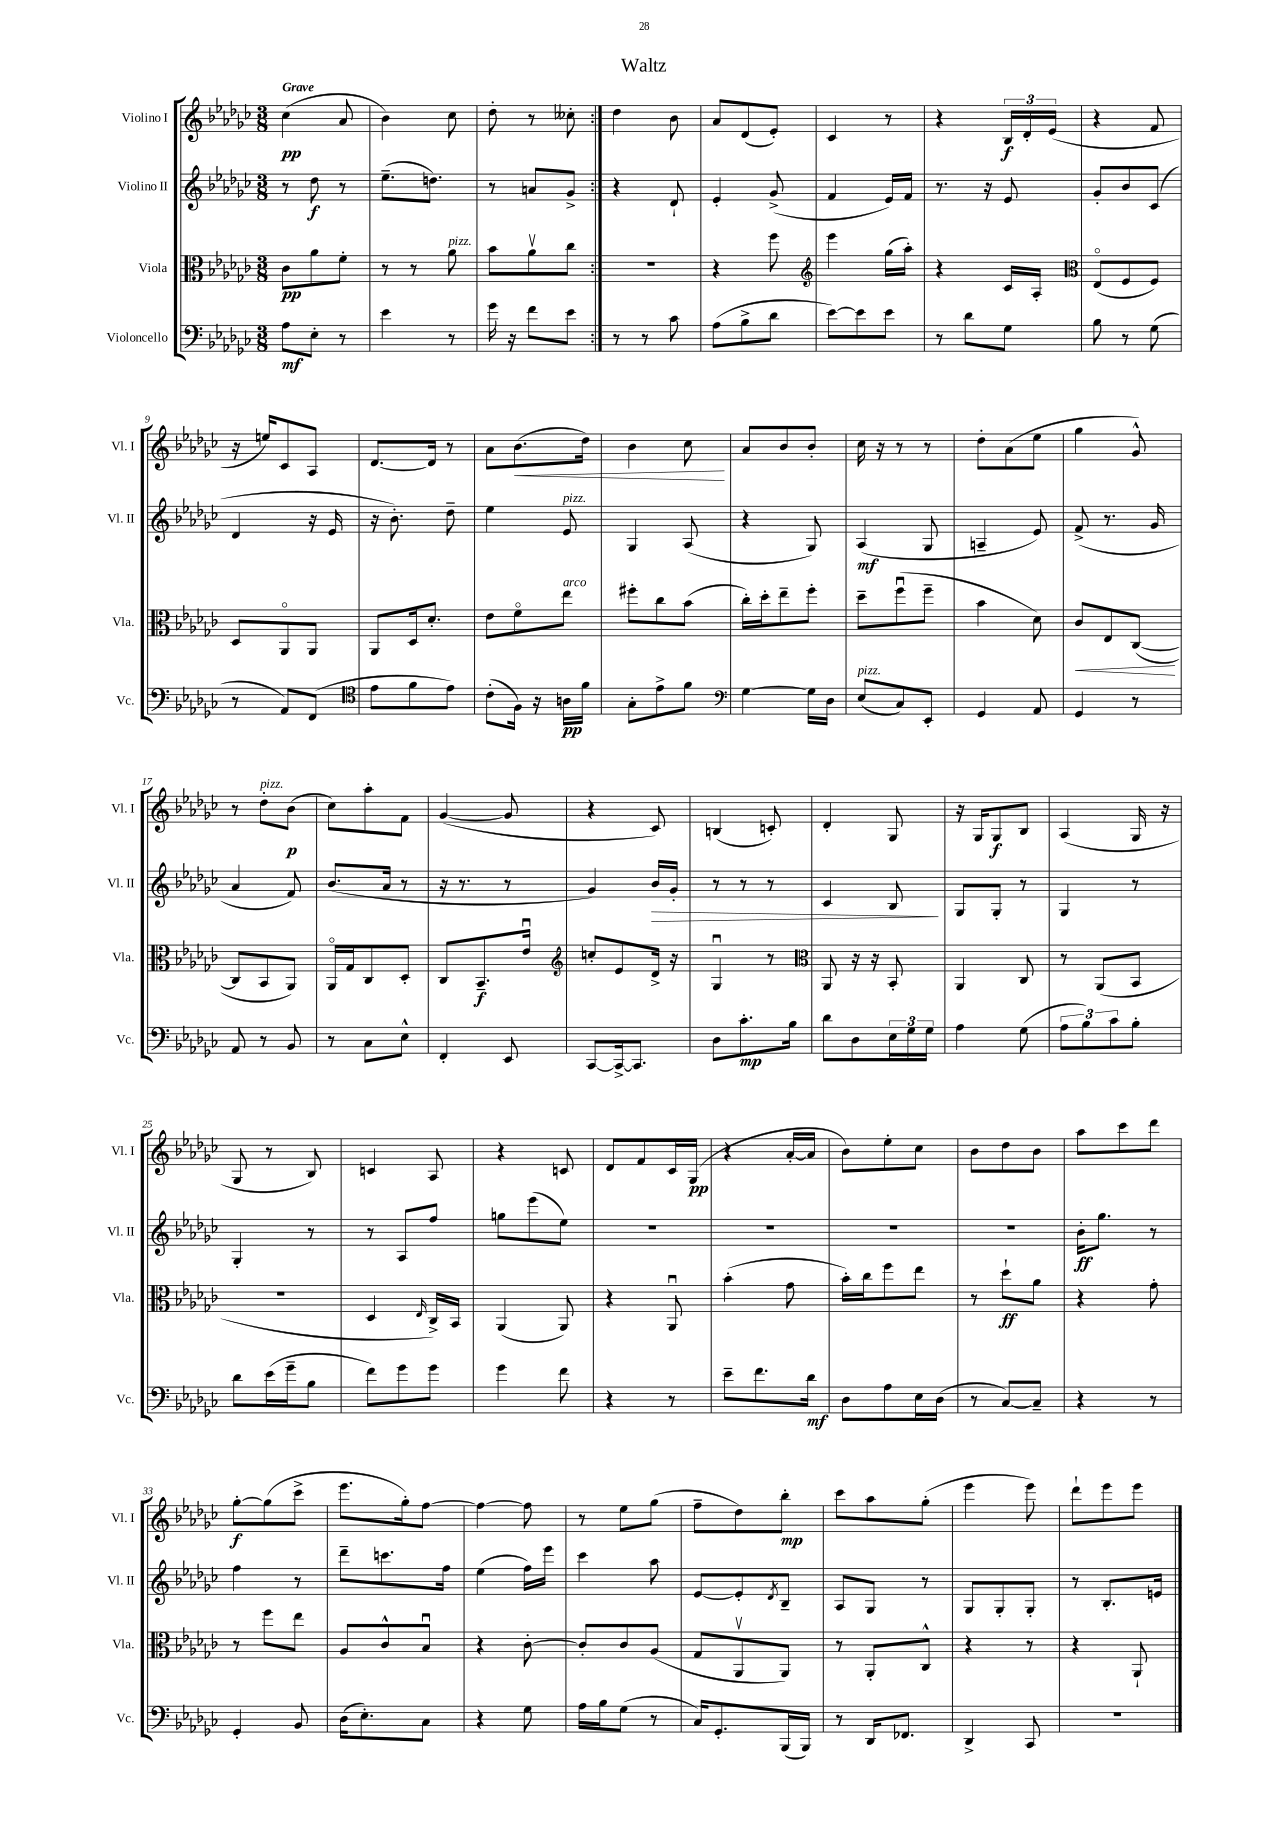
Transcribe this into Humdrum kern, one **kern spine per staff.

**kern	**dynam	**kern	**dynam	**kern	**dynam	**kern	**dynam
*part4	*part4	*part3	*part3	*part2	*part2	*part1	*part1
*staff4	*staff4	*staff3	*staff3	*staff2	*staff2	*staff1	*staff1
*I"Violoncello	*	*I"Viola	*	*I"Violino II	*	*I"Violino I	*
*I'Vc.	*	*I'Vla.	*	*I'Vl. II	*	*I'Vl. I	*
*clefF4	*	*clefC3	*	*clefG2	*	*clefG2	*
*k[b-e-a-d-g-c-]	*	*k[b-e-a-d-g-c-]	*	*k[b-e-a-d-g-c-]	*	*k[b-e-a-d-g-c-]	*
*M3/8	*	*M3/8	*	*M3/8	*	*M3/8	*
=1	=1	=1	=1	=1	=1	=1	=1
!	!	!	!	!	!	!LO:TX:a:B:t=Grave	!
8A-\L	mf	8c-\L	pp	8r	.	(4cc-\	pp
8E-'\J	.	8a-\	.	8dd-\	f	.	.
8r	.	8f'\J	.	8r	.	8a-/	.
=2	=2	=2	=2	=2	=2	=2	=2
4e-\	.	8r	.	(8.ee-~\L	.	4b-\)	.
.	.	8r	.	.	.	.	.
.	.	.	.	8.ddn\J)	.	.	.
!	!	!LO:TX:a:i:t=pizz.	!	!	!	!	!
8r	.	8a-\	.	.	.	8cc-\	.
=3	=3	=3	=3	=3	=3	=3	=3
16g-\	.	8b-\L	.	8r	.	8dd-'\	.
16r	.	.	.	.	.	.	.
8f\L	.	8a-v\	.	8an/L	.	8r	.
8e-\J	.	8cc-\J	.	8g-^/J	.	8cc--X'\	.
=4:|!	=4:|!	=4:|!	=4:|!	=4:|!	=4:|!	=4:|!	=4:|!
8r	.	4.r	.	4r	.	4dd-\	.
8r	.	.	.	.	.	.	.
8c-\	.	.	.	8d-`/	.	8b-\	.
=5	=5	=5	=5	=5	=5	=5	=5
(8A-\L	.	4r	.	4e-'/	.	8a-/L	.
8B-^\	.	.	.	.	.	(8d-/	.
8d-\J	.	8ff\	.	(8g-^/	.	8e-'/J)	.
=6	=6	=6	=6	=6	=6	=6	=6
*	*	*clefG2	*	*	*	*	*
[8e-\L)	.	4eee-\	.	4f/	.	4c-/	.
8e-\]	.	.	.	.	.	.	.
8e-\J	.	(16gg-\LL	.	16e-/LL)	.	8r	.
.	.	16aa-'\JJ)	.	16f/JJ	.	.	.
=7	=7	=7	=7	=7	=7	=7	=7
8r	.	4r	.	8.r	.	4r	.
8d-\L	.	.	.	.	.	.	.
.	.	.	.	16r	.	.	.
8G-\J	.	16c-/LL	.	8e-/	.	24B-/LL	f
.	.	.	.	.	.	24d-'/	.
.	.	16A-'/JJ	.	.	.	.	.
.	.	.	.	.	.	(24e-/JJ	.
=8	=8	=8	=8	=8	=8	=8	=8
*	*	*clefC3	*	*	*	*	*
8B-\	.	(8E-/L	.	8g-'/L	.	4r	.
8r	.	8F/	.	8b-/	.	.	.
(8G-\	.	8F/J)	.	(8c-/J	.	8f/	.
!!LO:LB:g=z
=9	=9	=9	=9	=9	=9	=9	=9
8r	.	8D-/L	.	4d-/	.	16r	.
.	.	.	.	.	.	16een/KL)	.
8AA-/L)	.	8AA-/	.	.	.	8c-/	.
(8FF/J	.	8AA-/J	.	16r	.	8A-/J	.
.	.	.	.	16e-/	.	.	.
=10	=10	=10	=10	=10	=10	=10	=10
*clefC4	*	*	*	*	*	*	*
8e-\L	.	8AA-/L	.	16r	.	[8.d-/L	.
.	.	.	.	8.b-'\)	.	.	.
8f\	.	16D-/k	.	.	.	.	.
.	.	8.d-'/J	.	.	.	16d-/Jk]	.
8e-\J)	.	.	.	8dd-~\	.	8r	.
=11	=11	=11	=11	=11	=11	=11	=11
(8c-'\L	.	8e-\L	.	4ee-\	.	8a-\L	.
!	!	!	!	!	!	!	!LO:HP:b
16F\Jk)	.	8f\	.	.	.	(8.b-\	<
16r	.	.	.	.	.	.	.
!	!	!	!	!LO:TX:a:i:t=pizz.	!	!	!
!	!	!LO:TX:a:i:t=arco	!	!	!	!	!
16An\LL	pp	8ee-\J	.	8e-/	.	.	.
16f\JJ	.	.	.	.	.	16dd-\Jk)	.
=12	=12	=12	=12	=12	=12	=12	=12
8G-'\L	.	8ff#X'\L	.	4G-/	.	4b-\	.
8e-^\	.	8cc-\	.	.	.	.	.
8f\J	.	(8b-\J	.	(8A-/	.	8cc-\	.
.	.	.	.	.	.	.	[
=13	=13	=13	=13	=13	=13	=13	=13
*clefF4	*	*	*	*	*	*	*
[4G-\	.	16cc-'\LL)	.	4r	.	8a-/L	.
.	.	16dd-'\J	.	.	.	.	.
.	.	8ee-~\	.	.	.	8b-/	.
16G-\LL]	.	8ff'\J	.	8G-/)	.	8b-'/J	.
16D-\JJ	.	.	.	.	.	.	.
=14	=14	=14	=14	=14	=14	=14	=14
!LO:TX:a:i:t=pizz.	!	!	!	!	!	!	!
(8E-/L	.	8dd-~\L	.	(4A-/	mf	16cc-\	.
.	.	.	.	.	.	16r	.
8C-/)	.	(8ffu\	.	.	.	8r	.
8EE-'/J	.	8ff~\J	.	8G-/	.	8r	.
=15	=15	=15	=15	=15	=15	=15	=15
4GG-/	.	4b-\	.	4An~/	.	8dd-'\L	.
.	.	.	.	.	.	(8a-\	.
8AA-/	.	8d-\)	.	8e-/)	.	8ee-\J	.
=16	=16	=16	=16	=16	=16	=16	=16
!	!	!	!LO:HP:b	!	!	!	!
4GG-/	.	8c-/L	<	(8f^/	.	4gg-\	.
.	.	8E-/	.	8.r	.	.	.
8r	.	([8C-/J	.	.	.	8g-^^/)	.
.	.	.	.	16g-/	.	.	.
.	.	.	[	.	.	.	.
!!LO:LB:g=z
=17	=17	=17	=17	=17	=17	=17	=17
8AA-/	.	8C-/L]	.	4a-/	.	8r	.
!	!	!	!	!	!	!LO:TX:a:i:t=pizz.	!
8r	.	8BB-/	.	.	.	8dd-'\L	.
8BB-/	.	8AA-/J)	.	8f/)	.	(8b-\J	p
=18	=18	=18	=18	=18	=18	=18	=18
8r	.	16AA-/LL	.	(8.b-/L	.	8cc-\L)	.
.	.	16G-/J	.	.	.	.	.
8C-\L	.	8C-/	.	.	.	8aa-'\	.
.	.	.	.	16a-/Jk	.	.	.
8E-^^\J	.	8D-'/J	.	8r	.	8f\J	.
=19	=19	=19	=19	=19	=19	=19	=19
4FF'/	.	8C-/L	.	16r	.	([4g-/	.
.	.	.	.	8.r	.	.	.
.	.	8.BB-~/	f	.	.	.	.
8EE-/	.	.	.	8r	.	8g-/]	.
.	.	16e-u/Jk	.	.	.	.	.
=20	=20	=20	=20	=20	=20	=20	=20
*	*	*clefG2	*	*	*	*	*
[8CC-/L	.	8ccn'/L	.	4g-/)	.	4r	.
16CC-^/k_	.	8e-/	.	.	.	.	.
8.CC-/J]	.	.	.	.	.	.	.
!	!	!	!	!	!LO:HP:b	!	!
.	.	16d-^/Jk	.	16b-/LL	>	8c-/)	.
.	.	16r	.	16g-'/JJ	.	.	.
=21	=21	=21	=21	=21	=21	=21	=21
8D-\L	.	4G-u/	.	8r	.	(4Bn/	.
8.c-'\	mp	.	.	8r	.	.	.
.	.	8r	.	8r	.	8cn'/)	.
16B-\Jk	.	.	.	.	.	.	.
=22	=22	=22	=22	=22	=22	=22	=22
*	*	*clefC3	*	*	*	*	*
8d-\L	.	8AA-/	.	4c-/	.	4d-'/	.
8D-\	.	16r	.	.	.	.	.
.	.	16r	.	.	.	.	.
24E-\L	.	8BB-'/	.	8B-/	.	8G-/	.
24G-\	.	.	.	.	.	.	.
24G-\JJ	.	.	.	.	.	.	.
.	.	.	.	.	]	.	.
=23	=23	=23	=23	=23	=23	=23	=23
4A-\	.	4AA-/	.	8G-/L	.	16r	.
.	.	.	.	.	.	16G-/KL	.
.	.	.	.	8G-'/J	.	8G-/	f
(8G-\	.	8C-/	.	8r	.	8B-/J	.
=24	=24	=24	=24	=24	=24	=24	=24
12A-\L	.	8r	.	4G-/	.	(4A-/	.
12B-\)	.	.	.	.	.	.	.
.	.	(8AA-/L	.	.	.	.	.
12c-\	.	.	.	.	.	.	.
8B-'\J	.	8BB-/J	.	8r	.	16G-/	.
.	.	.	.	.	.	16r	.
!!LO:LB:g=z
=25	=25	=25	=25	=25	=25	=25	=25
8d-\L	.	4.r	.	4G-'/	.	8G-/	.
(16e-\L	.	.	.	.	.	8r	.
16g-~\J	.	.	.	.	.	.	.
8B-\J	.	.	.	8r	.	8B-/)	.
=26	=26	=26	=26	=26	=26	=26	=26
8f\L)	.	4D-/	.	8r	.	4cn/	.
8g-\	.	.	.	8A-/L	.	.	.
.	.	16qqE-/	.	.	.	.	.
8g-\J	.	16C-^/LL)	.	8ff/J	.	8A-/	.
.	.	16BB-/JJ	.	.	.	.	.
=27	=27	=27	=27	=27	=27	=27	=27
4g-\	.	(4AA-/	.	8ggn\L	.	4r	.
.	.	.	.	(8eee-\	.	.	.
8f\	.	8AA-/)	.	8ee-\J)	.	8cn/	.
=28	=28	=28	=28	=28	=28	=28	=28
4r	.	4r	.	4.r	.	8d-/L	.
.	.	.	.	.	.	8f/	.
8r	.	8AA-u/	.	.	.	16c-/L	.
.	.	.	.	.	.	(16G-/JJ	pp
=29	=29	=29	=29	=29	=29	=29	=29
8e-~\L	.	(4b-'\	.	4.r	.	4r	.
8.f\	.	.	.	.	.	.	.
.	.	8g-\	.	.	.	[16a-'/LL	.
16d-\Jk	mf	.	.	.	.	16a-/JJ]	.
=30	=30	=30	=30	=30	=30	=30	=30
8D-\L	.	16b-'\LL)	.	4.r	.	8b-\L)	.
.	.	16cc-\J	.	.	.	.	.
8A-\	.	8ff\	.	.	.	8ee-'\	.
16E-\L	.	8ee-\J	.	.	.	8cc-\J	.
(16D-\JJ	.	.	.	.	.	.	.
=31	=31	=31	=31	=31	=31	=31	=31
8r	.	8r	.	4.r	.	8b-\L	.
[8C-/L)	.	8dd-`\L	ff	.	.	8dd-\	.
8C-~/J]	.	8a-\J	.	.	.	8b-\J	.
=32	=32	=32	=32	=32	=32	=32	=32
4r	.	4r	.	16b-'\KL	ff	8aa-\L	.
.	.	.	.	8.gg-\J	.	.	.
.	.	.	.	.	.	8ccc-\	.
8r	.	8g-'\	.	8r	.	8ddd-\J	.
!!LO:LB:g=z
=33	=33	=33	=33	=33	=33	=33	=33
4GG-'/	.	8r	.	4ff\	.	[8gg-'\L	f
.	.	8ff\L	.	.	.	(8gg-\]	.
8BB-/	.	8ee-\J	.	8r	.	8ccc-^\J	.
=34	=34	=34	=34	=34	=34	=34	=34
(16D-\KL	.	8A-/L	.	8ddd-~\L	.	8.eee-\L	.
8.E-'\)	.	.	.	.	.	.	.
.	.	8c-^^/	.	8.cccn\	.	.	.
.	.	.	.	.	.	16gg-'\k)	.
8C-\J	.	8B-u/J	.	.	.	[8ff\J	.
.	.	.	.	16ff\Jk	.	.	.
=35	=35	=35	=35	=35	=35	=35	=35
4r	.	4r	.	(4ee-\	.	4ff\_	.
8G-\	.	[8c-'\	.	16ff\LL)	.	8ff\]	.
.	.	.	.	16eee-\JJ	.	.	.
=36	=36	=36	=36	=36	=36	=36	=36
16A-\LL	.	8c-'/L]	.	4ccc-\	.	8r	.
16B-\J	.	.	.	.	.	.	.
(8G-\J	.	8c-/	.	.	.	8ee-\L	.
8r	.	(8A-/J	.	8aa-\	.	(8gg-\J	.
=37	=37	=37	=37	=37	=37	=37	=37
16C-/KL)	.	8G-/L	.	[8e-/L	.	8ff~\L	.
8.GG-'/	.	.	.	.	.	.	.
.	.	8AA-v/	.	8e-'/]	.	8dd-\)	.
.	.	.	.	8qd-/	.	.	.
(16BBB-/L	.	8AA-/J)	.	8B-~/J	.	8bb-'\J	mp
16BBB-/JJ)	.	.	.	.	.	.	.
=38	=38	=38	=38	=38	=38	=38	=38
8r	.	8r	.	8A-/L	.	8ccc-\L	.
16DD-/KL	.	8AA-'/L	.	8G-/J	.	8aa-\	.
8.FF-X/J	.	.	.	.	.	.	.
.	.	8C-^^/J	.	8r	.	(8gg-'\J	.
=39	=39	=39	=39	=39	=39	=39	=39
4DD-^/	.	4r	.	8G-/L	.	4eee-\	.
.	.	.	.	8G-'/	.	.	.
8CC-/	.	8r	.	8G-'/J	.	8eee-\)	.
=40	=40	=40	=40	=40	=40	=40	=40
4.r	.	4r	.	8r	.	8ddd-`\L	.
.	.	.	.	8.B-'/L	.	8eee-\	.
.	.	8AA-`/	.	.	.	8eee-\J	.
.	.	.	.	16en/Jk	.	.	.
==	==	==	==	==	==	==	==
*-	*-	*-	*-	*-	*-	*-	*-
